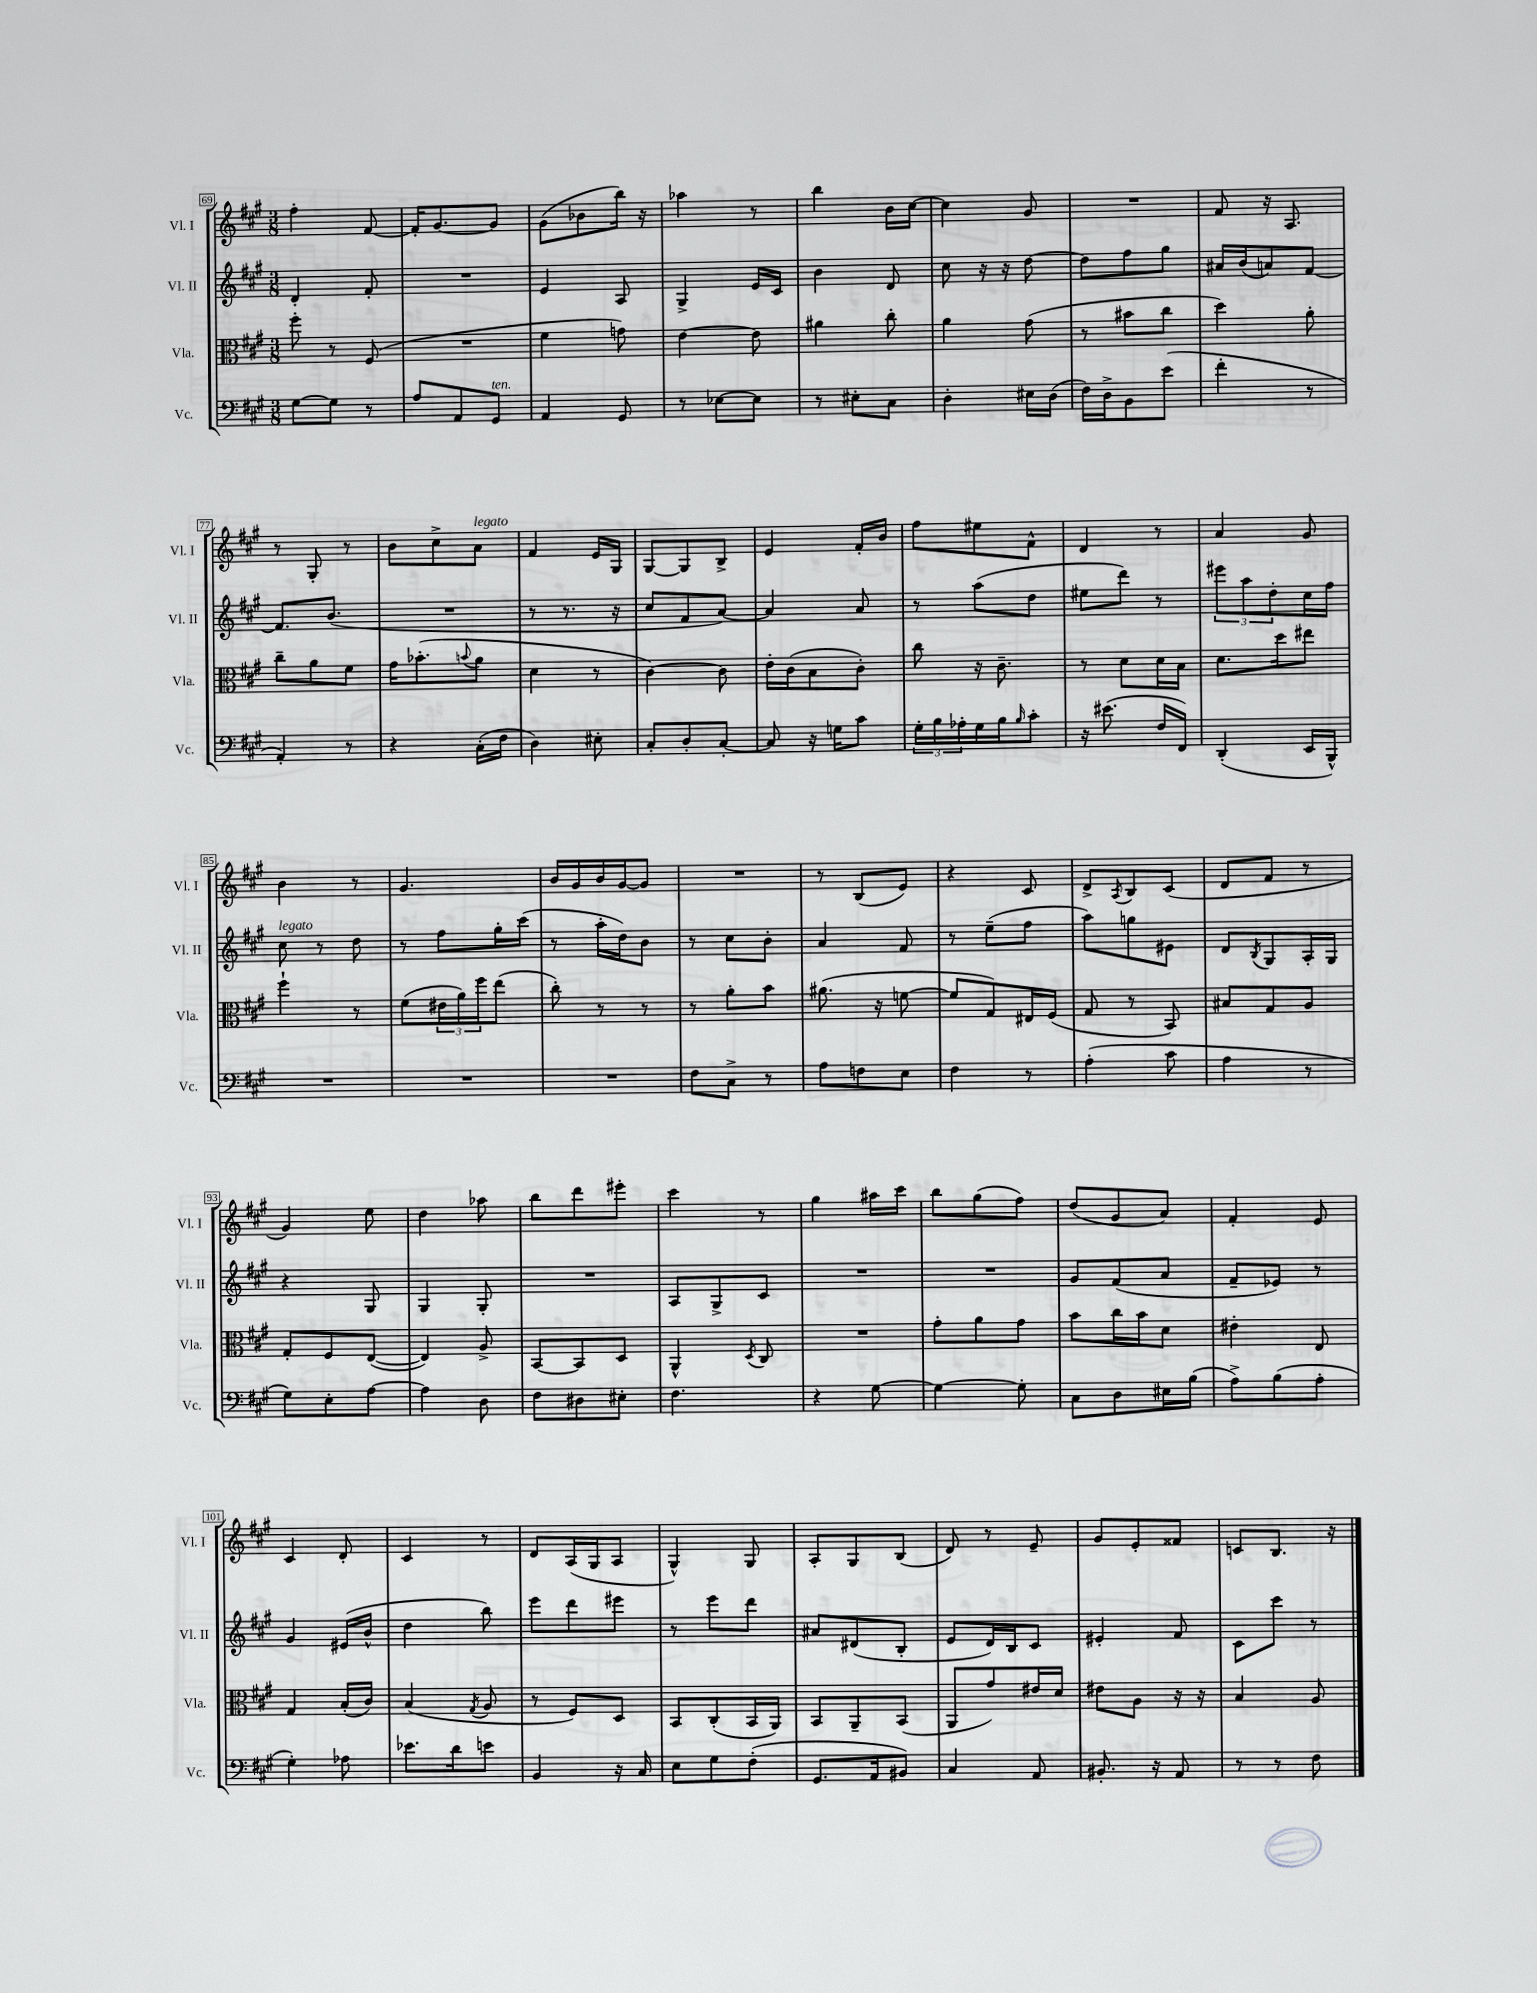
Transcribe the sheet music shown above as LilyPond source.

<<
\new StaffGroup <<
\new Staff = "s0" \with { instrumentName = "Vl. I" shortInstrumentName = "Vl. I" } {
    \clef treble \key a \major \numericTimeSignature \time 3/8
    fis''4-. fis'8~ |
    fis'16-. gis'8.~ gis'8 |
    gis'8( bes'8 b''16) r16 |
    aes''4 r8 |
    b''4 b'16 cis''16~ |
    cis''4 gis'8 |
    R4. |
    fis'8 r16 a8. |
    r8 gis8-. r8 |
    b'8 cis''8-> a'8^\markup { \italic "legato" } |
    fis'4 e'16 gis16 |
    gis8~ gis8 b8-> |
    e'4 fis'16-. b'16 |
    fis''8 eis''8 fis'8-^ |
    d'4 r8 |
    a'4 gis'8 |
    b'4 r8 |
    gis'4. |
    b'16 gis'16 b'16 gis'16~ gis'8 |
    R4. |
    r8 b8( e'8) |
    r4 cis'8 |
    d'8-> \acciaccatura { a8 } b8 cis'8( |
    d'8 fis'8 r8 |
    gis'4) e''8 |
    d''4 aes''8 |
    b''8 d'''8 eis'''8-. |
    cis'''4 r8 |
    gis''4 ais''16 cis'''16 |
    b''8 gis''8( fis''8) |
    d''8( gis'8 a'8) |
    fis'4-. e'8 |
    cis'4 d'8-. |
    cis'4 r8 |
    d'8 a16( gis16 a8 |
    gis4-^) gis8 |
    a8-. gis8 b8( |
    d'8) r8 e'8-- |
    gis'8 e'8-. fisis'8 |
    c'8 b8. r16 \bar "|." |
}
\new Staff = "s1" \with { instrumentName = "Vl. II" shortInstrumentName = "Vl. II" } {
    \clef treble \key a \major \numericTimeSignature \time 3/8
    d'4-. fis'8-. |
    R4. |
    e'4 a8 |
    gis4-> e'16 cis'16 |
    b'4 d'8 |
    cis''8 r16 r16 d''8~ |
    d''8 fis''8 gis''8 |
    ais'16 b'16( a'8) fis'8~ |
    fis'8. b'8.( |
    R4. |
    r8 r8. r16 |
    cis''8 fis'8 a'8~) |
    a'4 a'8 |
    r8 a''8( d''8 |
    eis''8 d'''8) r8 |
    \tuplet 3/2 { eis'''8 a''8 d''8-. } cis''16 fis''16 |
    cis''8^\markup { \italic "legato" } r8 d''8 |
    r8 fis''8 gis''16-. cis'''16( |
    r8 a''16-. d''16) b'8 |
    r8 cis''8 b'8-. |
    a'4 fis'8 |
    r8 e''8--( fis''8 |
    a''8) g''8 eis'8 |
    d'8 \acciaccatura { b8 } gis8 a16-. gis16 |
    r4 gis8 |
    gis4 gis8-. |
    R4. |
    a8 gis8-> cis'8 |
    R4. |
    R4. |
    gis'8 fis'8( a'8 |
    fis'8-- ees'8) r8 |
    gis'4 eis'16( b'16-^ |
    d''4 b''8) |
    e'''8 d'''8 eis'''8 |
    r8 e'''8 d'''8 |
    ais'8 dis'8( b8-. |
    e'8 d'16) b16 cis'8 |
    eis'4-. fis'8 |
    cis'8 cis'''8 r8 \bar "|." |
}
\new Staff = "s2" \with { instrumentName = "Vla." shortInstrumentName = "Vla." } {
    \clef alto \key a \major \numericTimeSignature \time 3/8
    fis''8-. r8 fis8( |
    R4. |
    fis'4 g'8) |
    e'4~ e'8 |
    ais'4 cis''8-. |
    a'4 gis'8( |
    r8 bis'8 cis''8 |
    d''4) a'8-. |
    cis''8-- a'8 fis'8 |
    gis'16 bes'8.-.( \appoggiatura { b'8 } a'8 |
    d'4 r8 |
    cis'4~) cis'8 |
    e'16-. cis'16( b8 cis'8-.) |
    cis''8 r16 cis'8.-- |
    r8 d'8 d'16 b16 |
    d'8. d''16 eis''8 |
    fis''4-! r8 |
    fis'8( \tuplet 3/2 { eis'16 a'16) fis''16 } e''8( |
    cis''8-.) r8 r8 |
    r8 a'8-. b'8 |
    ais'8.( r16 f'8~ |
    f'8 gis8) eis16 fis16( |
    gis8 r8 b,8) |
    bis8 gis8 a8 |
    gis8-. fis8 e8~( |
    e4) a8-> |
    b,8~ b,8 d8 |
    a,4-^ \acciaccatura { d8 } cis8 |
    R4. |
    gis'8-. a'8 gis'8 |
    b'8 cis''16 b'16 d'8 |
    eis'4-. e8 |
    gis4 b16-.( cis'16) |
    b4( \acciaccatura { gis8 } a8 |
    r8 fis8) d8 |
    b,8 cis8-.( b,16 a,16) |
    b,8 a,8-- b,8( |
    a,8 gis'8) eis'16 d'16 |
    eis'8 a8 r16 r16 |
    b4 a8 \bar "|." |
}
\new Staff = "s3" \with { instrumentName = "Vc." shortInstrumentName = "Vc." } {
    \clef bass \key a \major \numericTimeSignature \time 3/8
    gis8~ gis8 r8 |
    a8 a,8 gis,8^\markup { \italic "ten." } |
    a,4 gis,8 |
    r8 ees8~ ees8 |
    r8 eis8-. cis8 |
    d4-. eis16 d16( |
    fis16) d16-> b,8 e'8( |
    fis'4-. r8 |
    a,4-.) r8 |
    r4 cis16-.( fis16 |
    d4) eis8-. |
    cis8-. d8-. cis8~-. |
    cis8 r16 g16 cis'8 |
    \tuplet 3/2 { gis16-. b16 aes16-. } gis16 b16 \grace { b16 } cis'8-. |
    r16 eis'8.( fis16 fis,16) |
    d,4-.( e,16 b,,16-^) |
    R4. |
    R4. |
    R4. |
    fis8 cis8-> r8 |
    a8 f8 e8 |
    fis4 r8 |
    a4-.( cis'8 |
    a4 r8 |
    gis8) e8-. a8~ |
    a4 d8 |
    fis8 dis8 eis8-. |
    fis4. |
    r4 gis8~ |
    gis4~ gis8-. |
    cis8 d8 eis16 b16( |
    a8->) b8( a8-. |
    gis4-.) aes8 |
    ees'8. d'16 e'8 |
    b,4 r16 cis16 |
    e8 gis8 fis8-.( |
    gis,8. a,16 bis,8) |
    cis4 a,8 |
    bis,8.-. r16 a,8 |
    r8 r8 fis8 \bar "|." |
}
>>
>>
\layout { \context { \Score currentBarNumber = #69 \override BarNumber.stencil = #(make-stencil-boxer 0.1 0.3 ly:text-interface::print) } }
